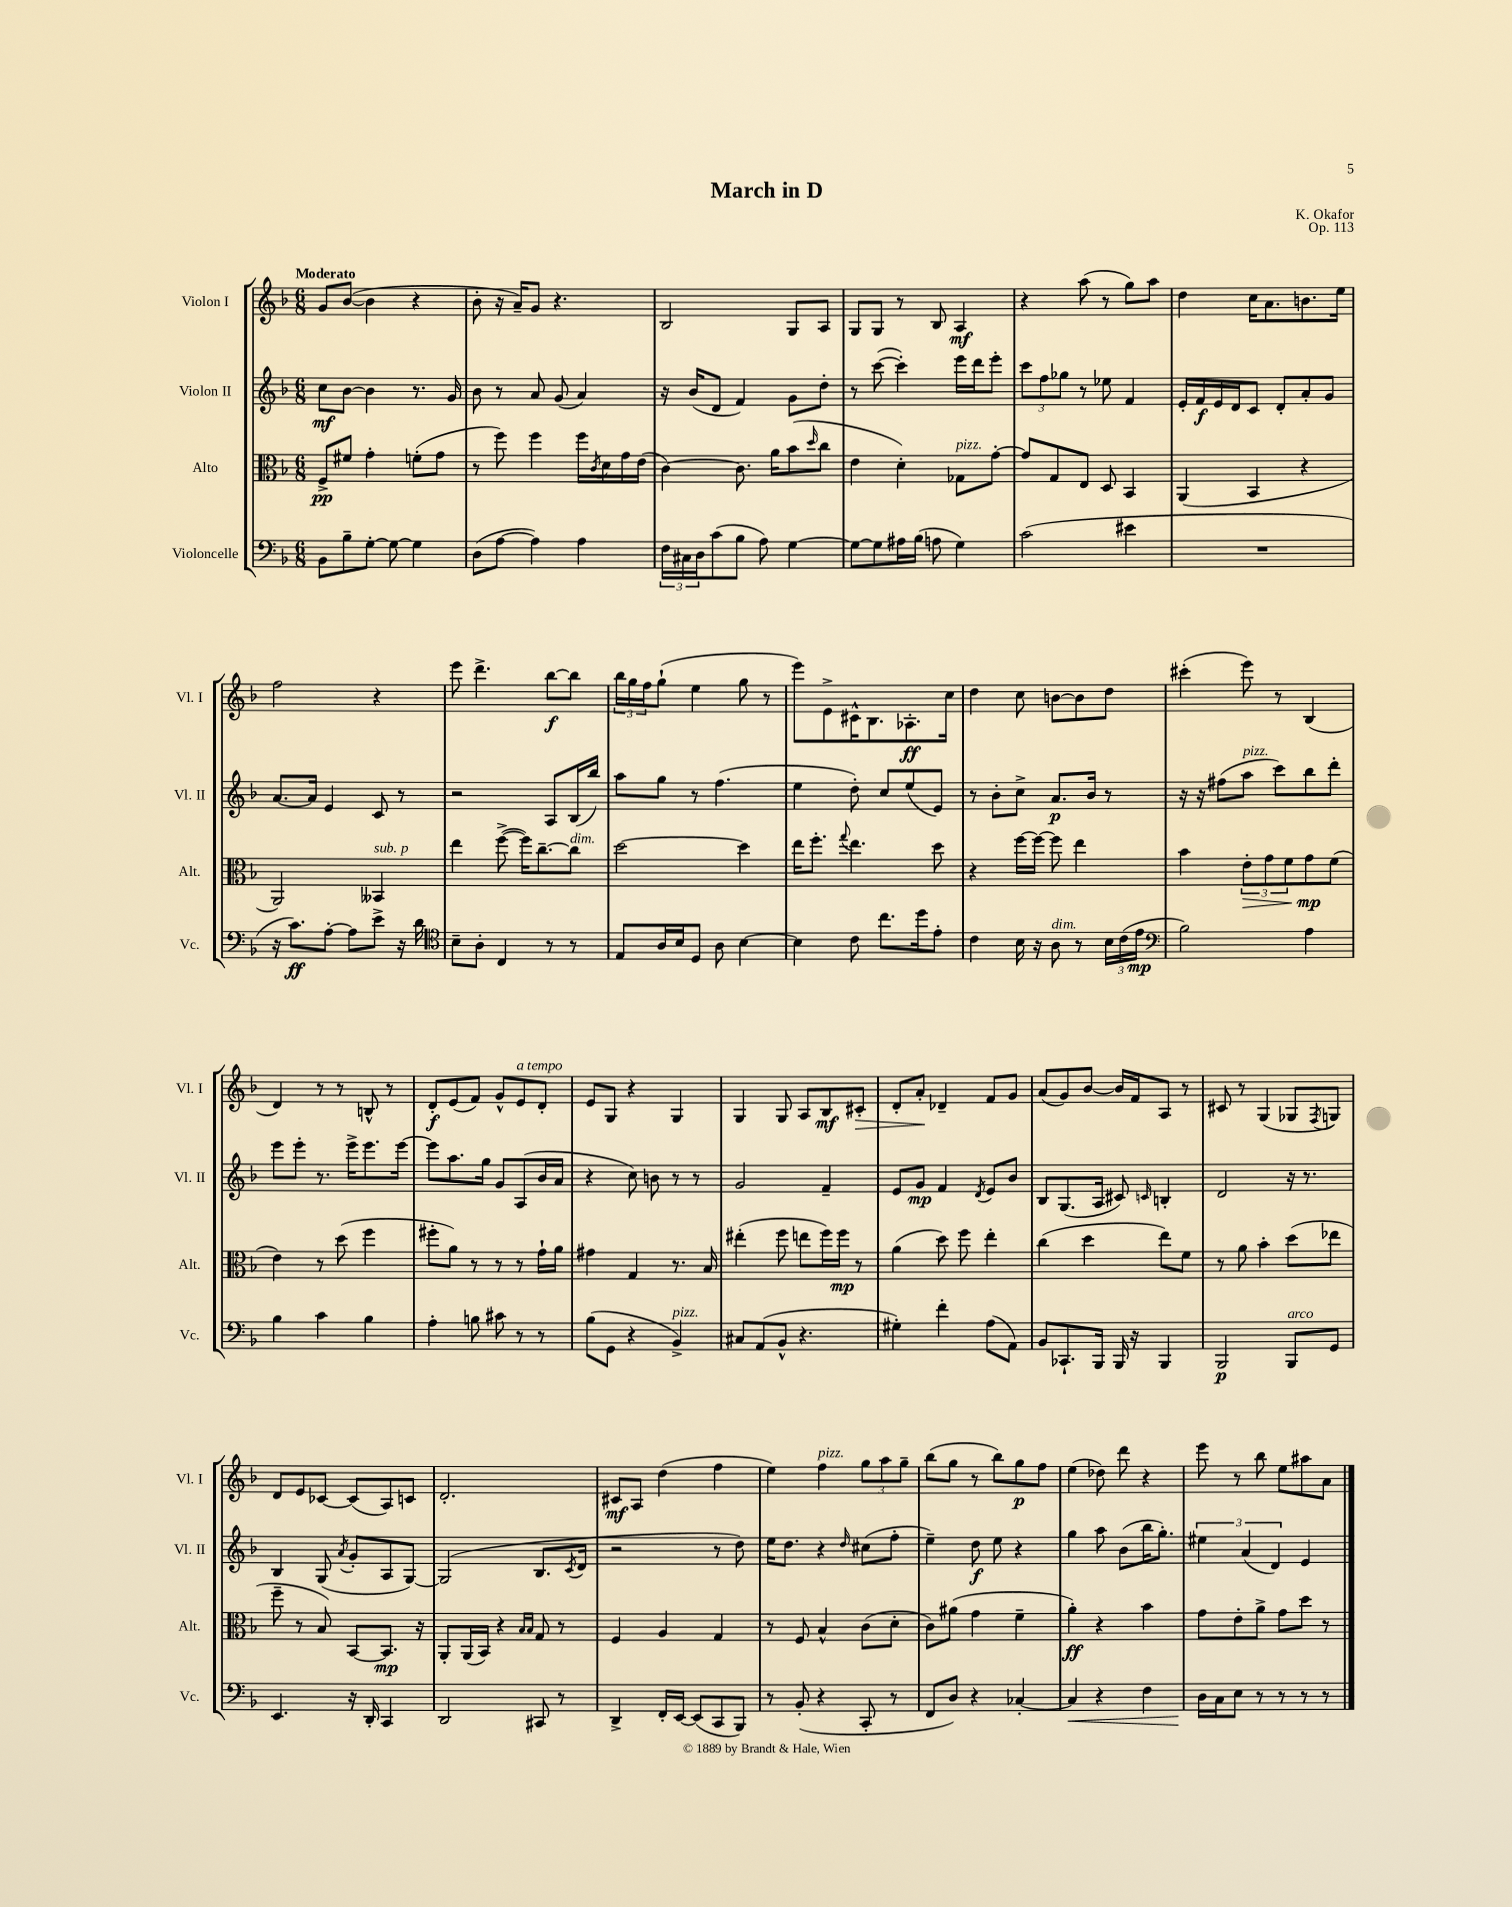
\header { title = "March in D" composer = "K. Okafor" opus = "Op. 113" }
<<
\new StaffGroup <<
\new Staff = "s0" \with { instrumentName = "Violon I" shortInstrumentName = "Vl. I" } {
    \clef treble \key f \major \numericTimeSignature \time 6/8 \tempo "Moderato"
    g'8 bes'8~( bes'4 r4 |
    bes'8-. r16 a'16--) g'8 r4. |
    bes2 g8 a8 |
    g8 g8 r8 bes8 a4\mf |
    r4 a''8( r8 g''8) a''8 |
    d''4 c''16 a'8. b'8. e''16 |
    f''2 r4 |
    e'''8 d'''4.-> bes''8~\f bes''8 |
    \tuplet 3/2 { bes''16 g''16 f''16 } g''8-!( e''4 g''8 r8 |
    e'''8) e'8-> cis'16-^ bes8. aes8.-.\ff c''16 |
    d''4 c''8 b'8~ b'8 d''8 |
    cis'''4-.( e'''8) r8 bes4( |
    d'4) r8 r8 b8-^ r8 |
    d'8-.\f e'8( f'8) g'8-^ e'8^\markup { \italic "a tempo" } d'8-. |
    e'8 g8 r4 g4 |
    g4 g8 a8 bes8\mf cis'8-.\> |
    d'8-. a'8-.\! des'4-- f'8 g'8 |
    a'8( g'8) bes'8~ bes'16 f'16 a8 r8 |
    cis'8 r8 g4( ges8 \acciaccatura { f8 } g8) |
    d'8 e'8 ces'8~ ces'8( a8) c'8 |
    d'2.-. |
    cis'8\mf a8 d''4( f''4 |
    e''4) f''4^\markup { \italic "pizz." } \tuplet 3/2 { g''8 a''8 g''8-- } |
    bes''8( g''8 r8 bes''8) g''8\p f''8 |
    e''4( des''8) d'''8 r4 |
    e'''8 r8 bes''8 e''8 ais''8 a'8 \bar "|." |
}
\new Staff = "s1" \with { instrumentName = "Violon II" shortInstrumentName = "Vl. II" } {
    \clef treble \key f \major \numericTimeSignature \time 6/8
    c''8\mf bes'8~ bes'4 r8. g'16 |
    bes'8 r8 a'8 g'8( a'4) |
    r16 bes'16( d'8 f'4) g'8 d''8-. |
    r8 c'''8~( c'''4-.) e'''16 d'''16 e'''8-. |
    \tuplet 3/2 { c'''8 f''8 ges''8 } r8 ees''8 f'4 |
    e'16-. f'16\f e'16 d'16 c'8 d'8-. a'8-. g'8 |
    a'8.~ a'16 e'4 c'8 r8 |
    r2 a8 bes16( bes''16) |
    a''8 g''8 r8 f''4.( |
    e''4 d''8-.) c''8 e''8( e'8) |
    r8 bes'8-. c''8-> a'8.\p bes'16 r8 |
    r16 r16 fis''8( a''8^\markup { \italic "pizz." } c'''8) bes''8 d'''8-. |
    e'''8 e'''8-. r8. e'''16-> e'''8. e'''16~ |
    e'''8 a''8. g''16 g'8 a8( bes'16 a'16 |
    r4 c''8) b'8 r8 r8 |
    g'2 f'4-- |
    e'8 g'8\mp f'4 \acciaccatura { d'8 } e'8 bes'8 |
    bes8 g8.( a16 cis'8) \grace { c'16 } b4-. |
    d'2 r16 r8. |
    bes4 g8( \acciaccatura { a'8 } g'8-. a8 g8~) |
    g2( bes8. \acciaccatura { c'8 } d'16 |
    r2 r8 d''8) |
    e''16 d''8. r4 \grace { d''16 } cis''8( f''8-. |
    e''4--) d''8\f e''8 r4 |
    g''4 a''8 bes'8( bes''16 g''8.-.) |
    \tuplet 3/2 { eis''4 a'4( d'4) } e'4 \bar "|." |
}
\new Staff = "s2" \with { instrumentName = "Alto" shortInstrumentName = "Alt." } {
    \clef alto \key f \major \numericTimeSignature \time 6/8
    f8->\pp fis'8 g'4-. f'8-.( g'8 |
    r8 f''8) f''4 f''16 \acciaccatura { c'8 } d'16 g'16 e'16( |
    c'4~) c'8. a'16 bes'8( \grace { d''16 } c''8 |
    e'4 d'4-.) ges8^\markup { \italic "pizz." } g'8~-. |
    g'8 g8 e8 d8 bes,4 |
    a,4( bes,4 r4 |
    a,2) beses,4^\markup { \italic "sub. p" } |
    e''4 f''8~->( f''16) c''8.~-- c''8^\markup { \italic "dim." } |
    d''2~ d''4 |
    e''16 f''8.-. \appoggiatura { g''8 } e''4. d''8 |
    r4 f''16~ f''16~ f''8 e''4 |
    bes'4 \tuplet 3/2 { e'8-.\> g'8 f'8 } g'8\mp\! f'8( |
    e'4) r8 d''8( f''4 |
    fis''8-. a'8) r8 r8 r8 g'16-! a'16 |
    gis'4 g4 r8. bes16 |
    eis''4-.( f''8 e''8 f''16) f''16\mp r8 |
    a'4( d''8) f''8 e''4-. |
    c''4( d''4 e''8) f'8 |
    r8 a'8 bes'4-. d''8( ees''8 |
    f''8-- r8 bes8) bes,8~ bes,8.\mp r16 |
    a,8-. a,16( bes,16) r4 \grace { bes16 bes16 } g8 r8 |
    f4 a4 g4 |
    r8 f8 bes4-^ c'8( d'8-. |
    c'8) ais'8( g'4 f'4-- |
    a'4-.\ff) r4 bes'4 |
    g'8 e'8-. a'8-> g'8 d''8 r8 \bar "|." |
}
\new Staff = "s3" \with { instrumentName = "Violoncelle" shortInstrumentName = "Vc." } {
    \clef bass \key f \major \numericTimeSignature \time 6/8
    bes,8 bes8-- g8~-. g8~ g4 |
    d8( a8~ a4) a4 |
    \tuplet 3/2 { f16 cis16 d16 } c'8( bes8 a8) g4~ |
    g8~ g8 ais16 bes16( a8 g4) |
    c'2( eis'4 |
    R2. |
    r16 c'8.\ff) a8~-. a8 e'8-> r16 d'16 |
    \clef tenor bes8-- a8-. c4 r8 r8 |
    e8 a16 bes16 d8 a8 bes4~ |
    bes4 c'8 c''8. d''16 e'8-. |
    c'4 bes16 r16 a8^\markup { \italic "dim." } r8 \tuplet 3/2 { bes16 c'16( e'16\mp } |
    \clef bass bes2) a4 |
    bes4 c'4 bes4 |
    a4-. b8 cis'8 r8 r8 |
    bes8( g,8 r4 bes,4->^\markup { \italic "pizz." }) |
    cis8 a,8( bes,8-^ r4. |
    gis4-.) f'4-. a8( a,8) |
    bes,8 ces,8.-! bes,,16 bes,,16 r16 bes,,4 |
    bes,,2\p bes,,8^\markup { \italic "arco" } g,8 |
    e,4. r16 d,16-. c,4 |
    d,2 cis,8 r8 |
    d,4-> f,16-. e,16~ e,8( c,8 bes,,8) |
    r8 bes,8-.( r4 c,8-. r8 |
    f,8 d8) r4 ces4~-. |
    ces4\< r4 f4 |
    d16\! c16 e8 r8 r8 r8 r8 \bar "|." |
}
>>
>>
\layout { \context { \Score \remove "Bar_number_engraver" } }
